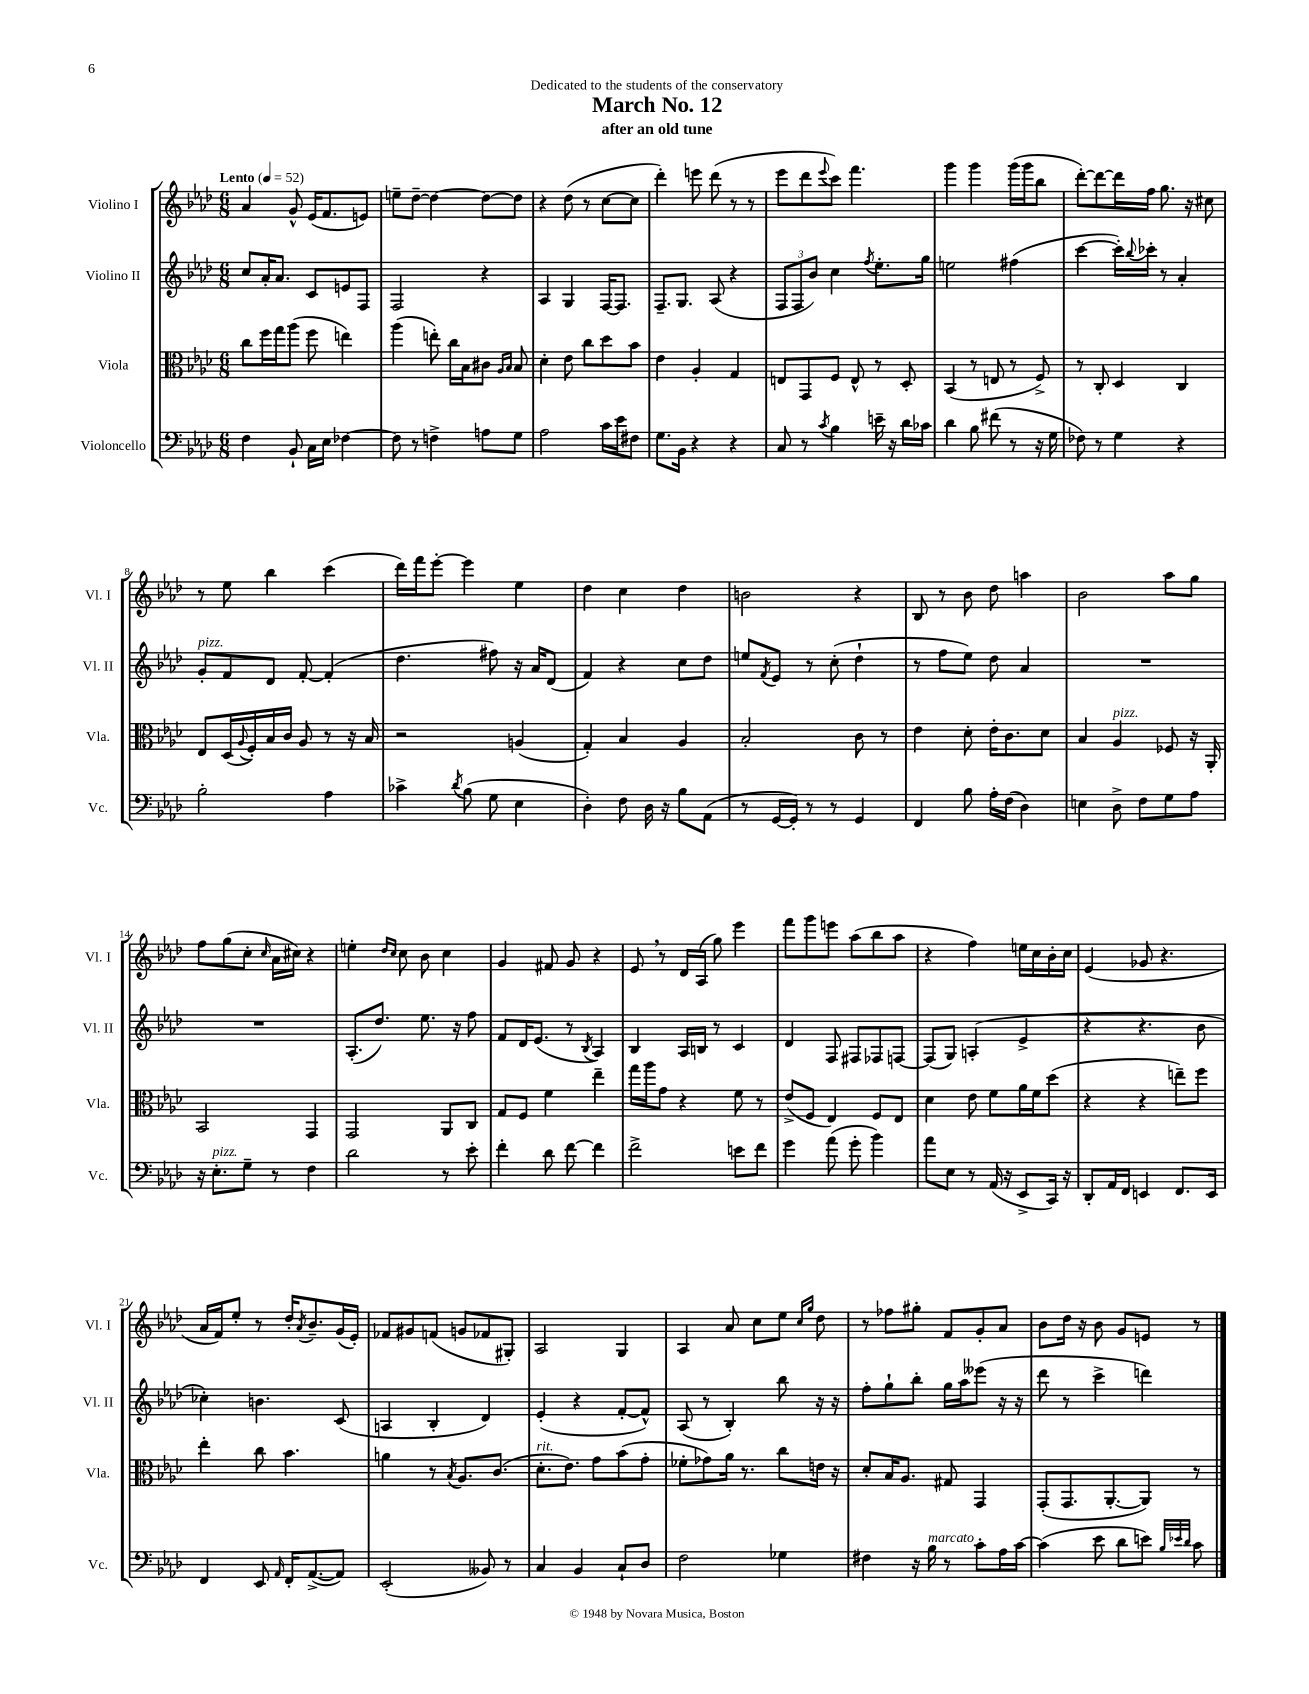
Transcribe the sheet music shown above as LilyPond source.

\header { title = "March No. 12" subtitle = "after an old tune" dedication = "Dedicated to the students of the conservatory" }
<<
\new StaffGroup <<
\new Staff = "s0" \with { instrumentName = "Violino I" shortInstrumentName = "Vl. I" } {
    \clef treble \key aes \major \numericTimeSignature \time 6/8 \tempo "Lento" 4 = 52
    aes'4 g'8-^ ees'16( f'8. e'8) |
    e''8-- des''8~-- des''4~ des''8~ des''8 |
    r4 des''8( r8 c''8~ c''8 |
    des'''4-.) e'''8 des'''8( r8 r8 |
    ees'''8 des'''8 \appoggiatura { ees'''8 } c'''8) f'''4. |
    g'''4 g'''4 g'''16( g'''16 bes''8 |
    des'''8~-.) des'''8~ des'''16 f''16 g''8. r16 cis''8 |
    r8 ees''8 bes''4 c'''4( |
    des'''16) f'''16 ees'''8~-. ees'''4 ees''4 |
    des''4 c''4 des''4 |
    b'2 r4 |
    bes8 r8 bes'8 des''8 a''4 |
    bes'2 aes''8 g''8 |
    f''8 g''8( c''8-. \grace { c''16 } aes'16 cis''16) r4 |
    e''4-. \grace { des''16 c''16 } c''8 bes'8 c''4 |
    g'4 fis'8 g'8 r4 |
    ees'8 \breathe r8 des'16 aes16( g''8) ees'''4 |
    f'''8 g'''8 e'''8 aes''8( bes''8 aes''8 |
    r4 f''4) e''16 c''16 bes'16-. c''16 |
    ees'4( ges'8 r4. |
    aes'16 f'16) ees''8-. r8 des''16-. \acciaccatura { aes'8 } bes'8.-- g'16( ees'16-.) |
    fes'8 gis'8 f'8( g'8 fes'8 gis8-.) |
    aes2 g4 |
    aes4 aes'8 c''8 ees''8 \grace { c''16 g''16 } des''8 |
    r8 fes''8 gis''8-. f'8 g'8-. aes'8 |
    bes'8 des''16 r16 bes'8 g'8 e'8 r8 \bar "|." |
}
\new Staff = "s1" \with { instrumentName = "Violino II" shortInstrumentName = "Vl. II" } {
    \clef treble \key aes \major \numericTimeSignature \time 6/8
    c''8 aes'16-. aes'8. c'8 e'8 f8 |
    f2 r4 |
    aes4 g4 f16~ f8. |
    f8.-- g8. aes8( r4 |
    \tuplet 3/2 { f8 f8 bes'8) } c''4 \acciaccatura { f''8 } ees''8.-. g''16 |
    e''2 fis''4( |
    c'''4~ c'''16-.) \appoggiatura { bes''8 } ces'''16-. r8 aes'4-. |
    g'8-.^\markup { \italic "pizz." } f'8 des'8 f'8~-. f'4-.( |
    des''4. fis''8) r16 aes'16 des'8( |
    f'4) r4 c''8 des''8 |
    e''8 \acciaccatura { f'8 } ees'8 r8 c''8-.( des''4-! |
    r8 f''8 ees''8) des''8 aes'4 |
    R2. |
    R2. |
    aes8.-.( des''8.) ees''8. r16 f''8 |
    f'8 des'16 ees'8.( r8 \acciaccatura { bes8 } aes4) |
    bes4 aes16 b16 r8 c'4 |
    des'4 f8 fis8 fes8 f8~ |
    f8( g8) a4-.( ees'4-> |
    r4 r4. bes'8 |
    ces''4-.) b'4. c'8( |
    a4 bes4-. des'4) |
    ees'4-.( r4 f'8~-. f'8-^) |
    aes8( r8 bes4-.) bes''8 r16 r16 |
    f''8-. g''8-! bes''8-. g''16 aes''16 eeses'''8( r16 r16 |
    des'''8 r8 c'''4-> d'''4) \bar "|." |
}
\new Staff = "s2" \with { instrumentName = "Viola" shortInstrumentName = "Vla." } {
    \clef alto \key aes \major \numericTimeSignature \time 6/8
    c''8 f''16 g''16 aes''8( f''8 e''4) |
    aes''4( e''8-.) c''16 bes16 cis'8 \grace { aes16 bes16 } bes8 |
    des'4-. ees'8 c''8 des''8 bes'8 |
    ees'4 aes4-. g4 |
    e8 g,8 f8 e8-^ r8 des8-. |
    bes,4( r8 e8 r8 f8->) |
    r8 c8-. des4 c4 |
    ees8 des16( \appoggiatura { aes8 } f16-.) bes16 c'16 aes8 r8 r16 bes16 |
    r2 a4( |
    g4-.) bes4 aes4 |
    bes2-. c'8 r8 |
    ees'4 des'8-. ees'16-. c'8. des'8 |
    bes4 aes4^\markup { \italic "pizz." } fes8 r16 aes,16-. |
    bes,2 g,4 |
    g,2 aes,8 c8 |
    g8 f8 f'4 ees''4-- |
    g''16 aes''16 g'8 r4 f'8 r8 |
    ees'8->( f8 ees4) f8 ees8 |
    des'4 ees'8 f'8 aes'16 f'16 des''8( |
    r4 r4 e''8--) f''8 |
    ees''4-. c''8 bes'4. |
    a'4 r8 \acciaccatura { bes8 } aes8. c'8.( |
    des'8.-.^\markup { \italic "rit." } ees'8.) g'8 bes'8( g'8-. |
    fes'8-. ges'8) aes'16 r8. c''8 e'16 r16 |
    des'8-. bes16 aes8. gis8 g,4 |
    g,8-.( g,8. aes,8.~-. aes,8) r8 \bar "|." |
}
\new Staff = "s3" \with { instrumentName = "Violoncello" shortInstrumentName = "Vc." } {
    \clef bass \key aes \major \numericTimeSignature \time 6/8
    f4 bes,8-! c16 ees16 fes4~ |
    fes8 r8 f4-> a8 g8 |
    aes2 c'16 ees'16 fis8 |
    g8. bes,16 r4 r4 |
    c8 r8 \acciaccatura { c'8 } bes4 e'16-- r16 des'16 ces'16 |
    des'4 bes8 fis'8( r8 r16 g16 |
    fes8) r8 g4 r4 |
    bes2-. aes4 |
    ces'4-> \acciaccatura { des'8 } bes8( g8 ees4 |
    des4-.) f8 des16 r16 bes8 aes,8( |
    r8 g,16~ g,16-.) r8 r8 g,4 |
    f,4 bes8 aes16-. f16( des4) |
    e4 des8-> f8 g8 aes8 |
    r16 ees8.-.^\markup { \italic "pizz." } g8-- r8 f4 |
    des'2 r8 ees'8-. |
    f'4-. des'8 f'8~ f'4 |
    f'2-> e'8 f'8 |
    g'4 aes'8( g'8-. bes'4) |
    aes'8 ees8 r8 aes,16( r16 ees,8-> c,16) r16 |
    des,8-. aes,16 f,16 e,4 f,8. e,16 |
    f,4 ees,8 \grace { aes,16 } f,16-. aes,8.~->( aes,8) |
    ees,2-.( beses,8) r8 |
    c4 bes,4 c8-! des8 |
    f2 ges4 |
    fis4 r16 bes16^\markup { \italic "marcato" } r8 c'8-. aes16 c'16~ |
    c'4( ees'8 des'8 e'8) \grace { bes32 ees'32 des'32 } c'8 \bar "|." |
}
>>
>>
